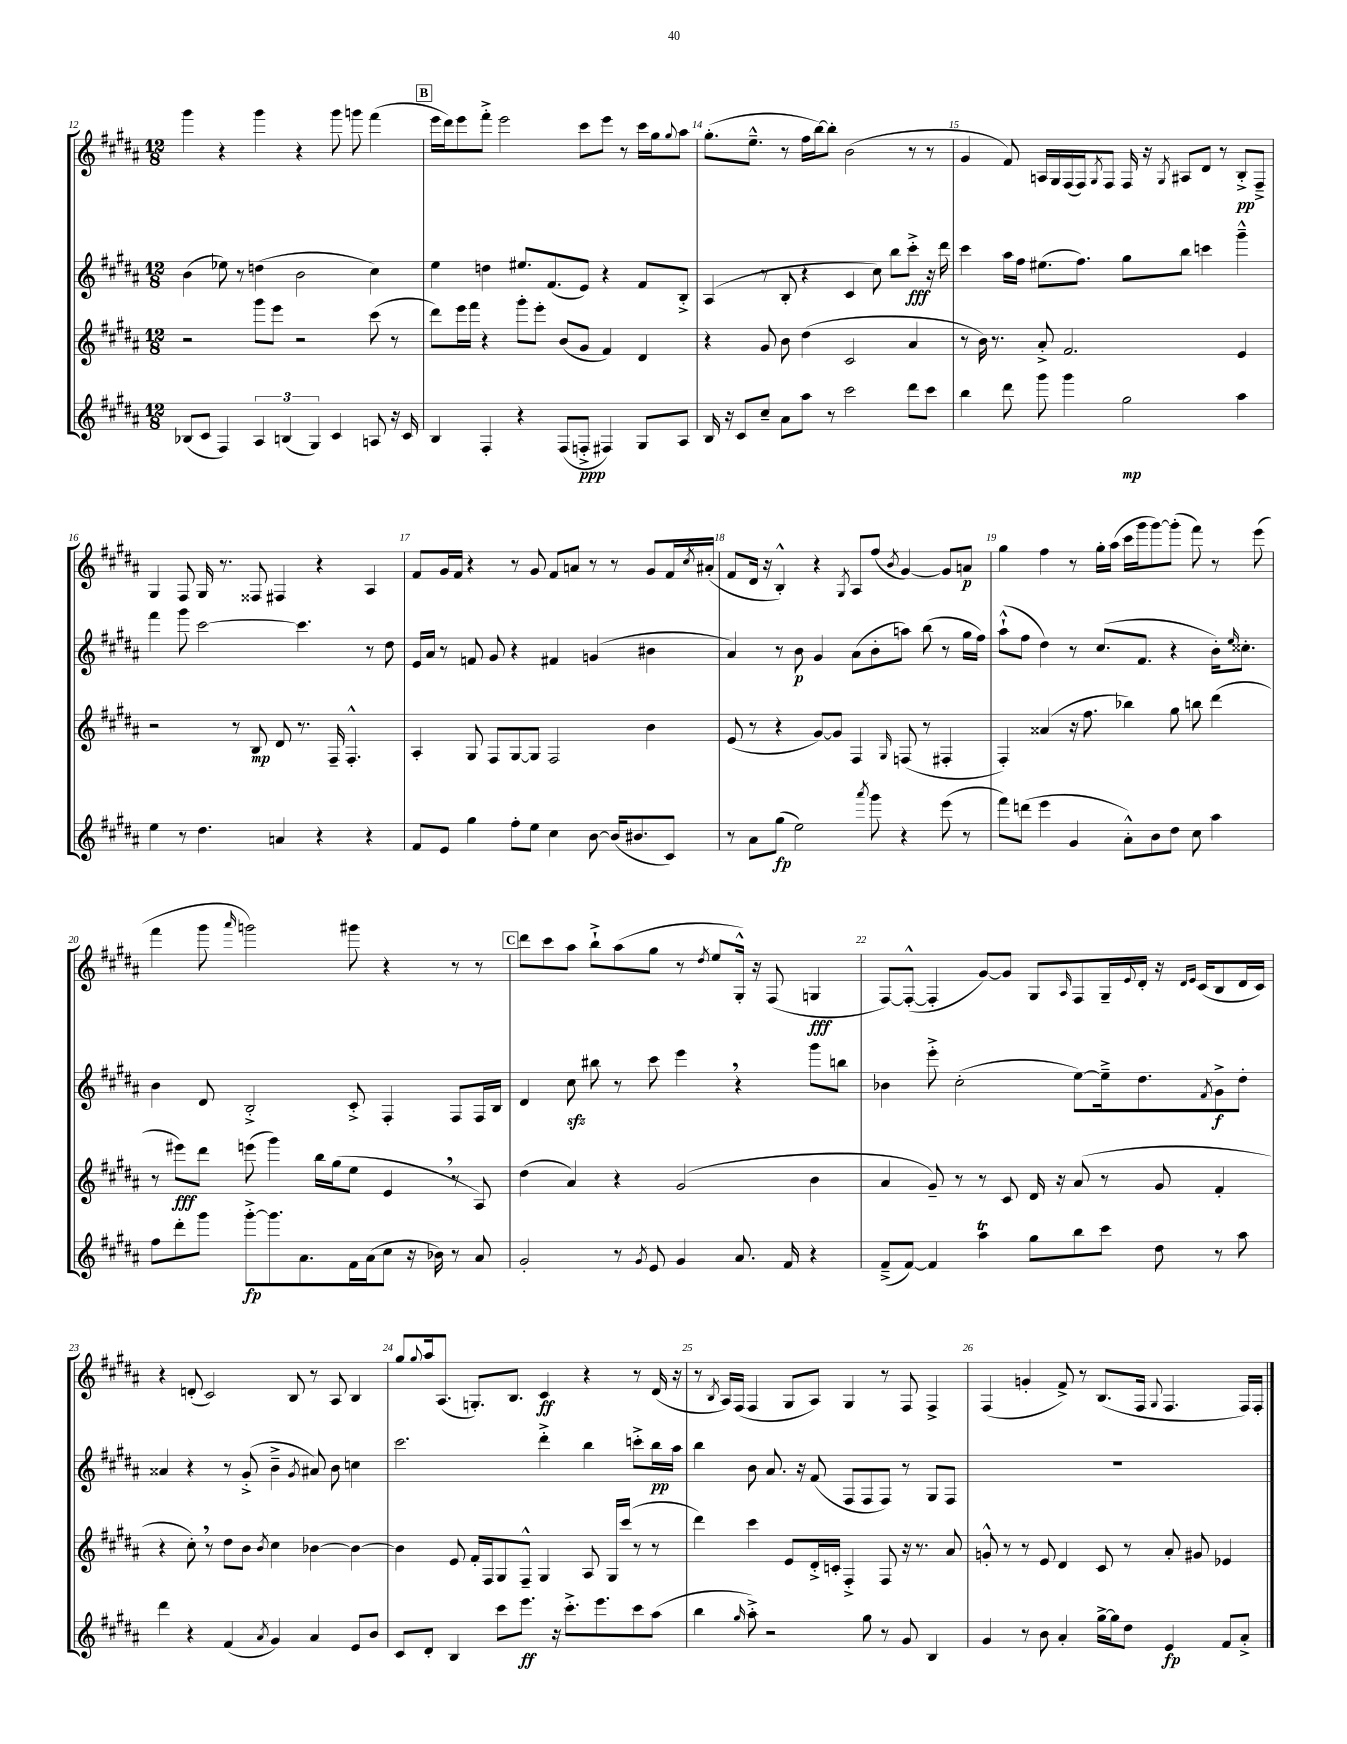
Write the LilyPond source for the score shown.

<<
\new StaffGroup <<
\new Staff = "s0" {
    \clef treble \key b \major \numericTimeSignature \time 12/8
    gis'''4 r4 gis'''4 r4 gis'''8 g'''8 fis'''4( |
    \mark \markup { \box "B" } e'''16 dis'''16) e'''8 fis'''8-.-> e'''2 cis'''8 e'''8 r8 cis'''16 gis''16 \appoggiatura { gis''8 } ais''8 |
    gis''8.-.( e''8.---^ r8 fis''16 b''16~) b''8-. b'2( r8 r8 |
    gis'4 fis'8) a16 gis16 fis16( fis16) \acciaccatura { gis8 } fis8 fis16 r16 \acciaccatura { gis8 } ais8 dis'8 r8 b8-.->\pp fis8---> |
    gis4 fis8 gis16 r8. fisis8 fis4 r4 ais4 |
    fis'8 gis'16 fis'16 r4 r8 gis'8 fis'8 a'8 r8 r8 gis'8 fis'16 \acciaccatura { cis''8 } ais'16-.( |
    fis'8 dis'16 r16 b4-.-^) r4 \acciaccatura { gis8 } ais8 fis''8( \acciaccatura { b'8 } gis'4~) gis'8 a'8\p |
    gis''4 fis''4 r8 gis''16-. ais''16( cis'''16 gis'''16 gis'''8~) gis'''8-.( fis'''8) r8 e'''8( |
    fis'''4 gis'''8 \grace { ais'''16 } g'''2) gis'''8 r4 r8 r8 |
    \mark \markup { \box "C" } dis'''8 cis'''8 ais''8 b''8-!-> ais''8( gis''8 r8 \acciaccatura { dis''8 } e''8 gis16-.-^) r16 fis8( g4\fff |
    fis8~) fis8~-.-^( fis4-. gis'8~) gis'8 gis8 \grace { ais16 } fis8 gis16-- \appoggiatura { e'8 } dis'16-. r16 \grace { dis'16 e'16 } cis'16( b8 dis'16 cis'16) |
    r4 d'8-.( cis'2) b8 r8 ais8 b4 |
    gis''8 \appoggiatura { gis''8 } ais''16 ais8.( g8.-.) b8. cis'4\ff r4 r8 dis'16( r16 |
    r8 \acciaccatura { b8 } ais16) fis16( fis4 gis8 ais8) gis4 r8 fis8 fis4-> |
    fis4( g'4-. fis'8->) r8 b8.( fis16 \appoggiatura { gis8 } fis4. fis16) fis16-. \bar "|." |
}
\new Staff = "s1" {
    \clef treble \key b \major \numericTimeSignature \time 12/8
    b'4( ees''8) r8 d''4( b'2 cis''4) |
    \mark \markup { \box "B" } e''4 d''4 eis''8. fis'8.( e'8) r4 fis'8 b8-.-> |
    ais4( r8 b8-. r4 cis'4 cis''8) b''8 cis'''8-.->\fff r16 dis'''16 |
    cis'''4 ais''16 fis''16 eis''8.( fis''8.) gis''8 b''8 c'''4 gis'''4---^ |
    fis'''4 gis'''8 cis'''2~ cis'''4. r8 dis''8 |
    e'16 ais'16 r8 f'8 gis'8 r4 fis'4 g'4( bis'4 |
    ais'4) r8 b'8\p gis'4 ais'8( b'8-. a''8) b''8( r8 gis''16 fis''16) |
    ais''8-!-^( fis''8 dis''4) r8 cis''8.( fis'8. r4 b'16-.) \grace { e''16 } cisis''8.-. |
    b'4 dis'8 b2-.-> cis'8-.-> fis4-. fis8 fis16 b16 |
    \mark \markup { \box "C" } dis'4 cis''8\sfz bis''8 r8 cis'''8 e'''4 \breathe r4 gis'''8 b''8 |
    bes'4 e'''8-.-> cis''2-.( e''8~) e''16---> dis''8. \acciaccatura { fis'8 } gis'8->\f dis''8-. |
    aisis'4 r4 r8 gis'8-.->( b'4---> \acciaccatura { gis'8 } ais'8) b'8 c''4 |
    cis'''2. dis'''4-.-> b''4 c'''8-.-> b''16\pp ais''16 |
    b''4 b'8 ais'8. r16 fis'8( fis8 fis8 fis8) r8 gis8 fis8 |
    R1. \bar "|." |
}
\new Staff = "s2" {
    \clef treble \key b \major \numericTimeSignature \time 12/8
    r2 gis'''8 e'''8 r2 cis'''8( r8 |
    \mark \markup { \box "B" } dis'''8) e'''16 fis'''16 r4 gis'''8-. e'''8-. b'8( gis'8 fis'4) dis'4 |
    r4 gis'8 b'8 dis''4( cis'2 ais'4 |
    r8 b'16) r8. ais'8-.-> fis'2. e'4 |
    r2 r8 b8\mp dis'8 r8. fis16-- fis4.-.-^ |
    ais4-. gis8 fis8 gis8~ gis8 fis2 b'4 |
    e'8( r8 r4 gis'8~) gis'8 fis4 \grace { gis16 } f8( r8 fis4-. |
    fis4-.) aisis'4( r16 fis''8. bes''4) gis''8 b''8 dis'''4( |
    r8 eis'''8\fff) dis'''8 e'''8( gis'''4) b''16 gis''16( e''8 e'4 \breathe r8 ais8) |
    \mark \markup { \box "C" } dis''4( ais'4) r4 gis'2( b'4 |
    ais'4 gis'8--) r8 r8 cis'8 dis'16 r16 ais'8( r8 gis'8 fis'4-. |
    r4 cis''8-.) \breathe r8 dis''8 b'8 \acciaccatura { b'8 } cis''4 bes'4~ bes'4~ |
    bes'4 e'8 fis'16-. fis16 gis8 fis8---^ gis4 ais8 gis16 cis'''16( r8 r8 |
    dis'''4) cis'''4 e'8 dis'16-.-> c'16-. fis4-.-> fis8 r16 r8. ais'8 |
    g'8-.-^ r8 r8 e'8 dis'4 cis'8 r8 ais'8-. gis'8 ees'4 \bar "|." |
}
\new Staff = "s3" {
    \clef treble \key b \major \numericTimeSignature \time 12/8
    bes8( cis'8 fis4) \tuplet 3/2 { ais4 b4( gis4) } cis'4 a8 r16 cis'16 |
    \mark \markup { \box "B" } b4 fis4-. r4 fis8( f8-.->\ppp fis4) gis8 ais8 |
    b16 r16 cis'8 cis''8-- ais'8 ais''8 r8 cis'''2 dis'''8 cis'''8 |
    b''4 dis'''8 gis'''8 gis'''4 gis''2\mp ais''4 |
    e''4 r8 dis''4. a'4 r4 r4 |
    fis'8 e'8 gis''4 fis''8-. e''8 cis''4 b'8~ b'16( bis'8. cis'8) |
    r8 ais'8 gis''8\fp( e''2) \acciaccatura { ais'''8 } gis'''8 r4 e'''8( r8 |
    fis'''8) d'''8( e'''4 gis'4 ais'8-.-^) b'8 dis''8 cis''8 ais''4 |
    fis''8 dis'''8-. gis'''8 gis'''8~-.->\fp gis'''8. ais'8. fis'16 ais'16( cis''8 r16 bes'16) r8 ais'8 |
    \mark \markup { \box "C" } gis'2-. r8 \acciaccatura { gis'8 } e'8 gis'4 ais'8. fis'16 r4 |
    fis'8--->( fis'8~) fis'4 ais''4\trill gis''8 b''8 cis'''8 dis''8 r8 ais''8 |
    dis'''4 r4 fis'4( \acciaccatura { ais'8 } gis'4) ais'4 e'8 b'8 |
    cis'8 dis'8-. b4 cis'''8 e'''8.\ff r16 cis'''8.-.-> e'''8. cis'''8 ais''8( |
    b''4 \grace { gis''16 } ais''8-.->) r2 gis''8 r8 gis'8 b4 |
    gis'4 r8 b'8 ais'4-. gis''16~-> gis''16 dis''8 e'4\fp fis'8 ais'8-.-> \bar "|." |
}
>>
>>
\layout { \context { \Score currentBarNumber = #12 \override BarNumber.break-visibility = ##(#f #t #t) barNumberVisibility = #all-bar-numbers-visible } }
